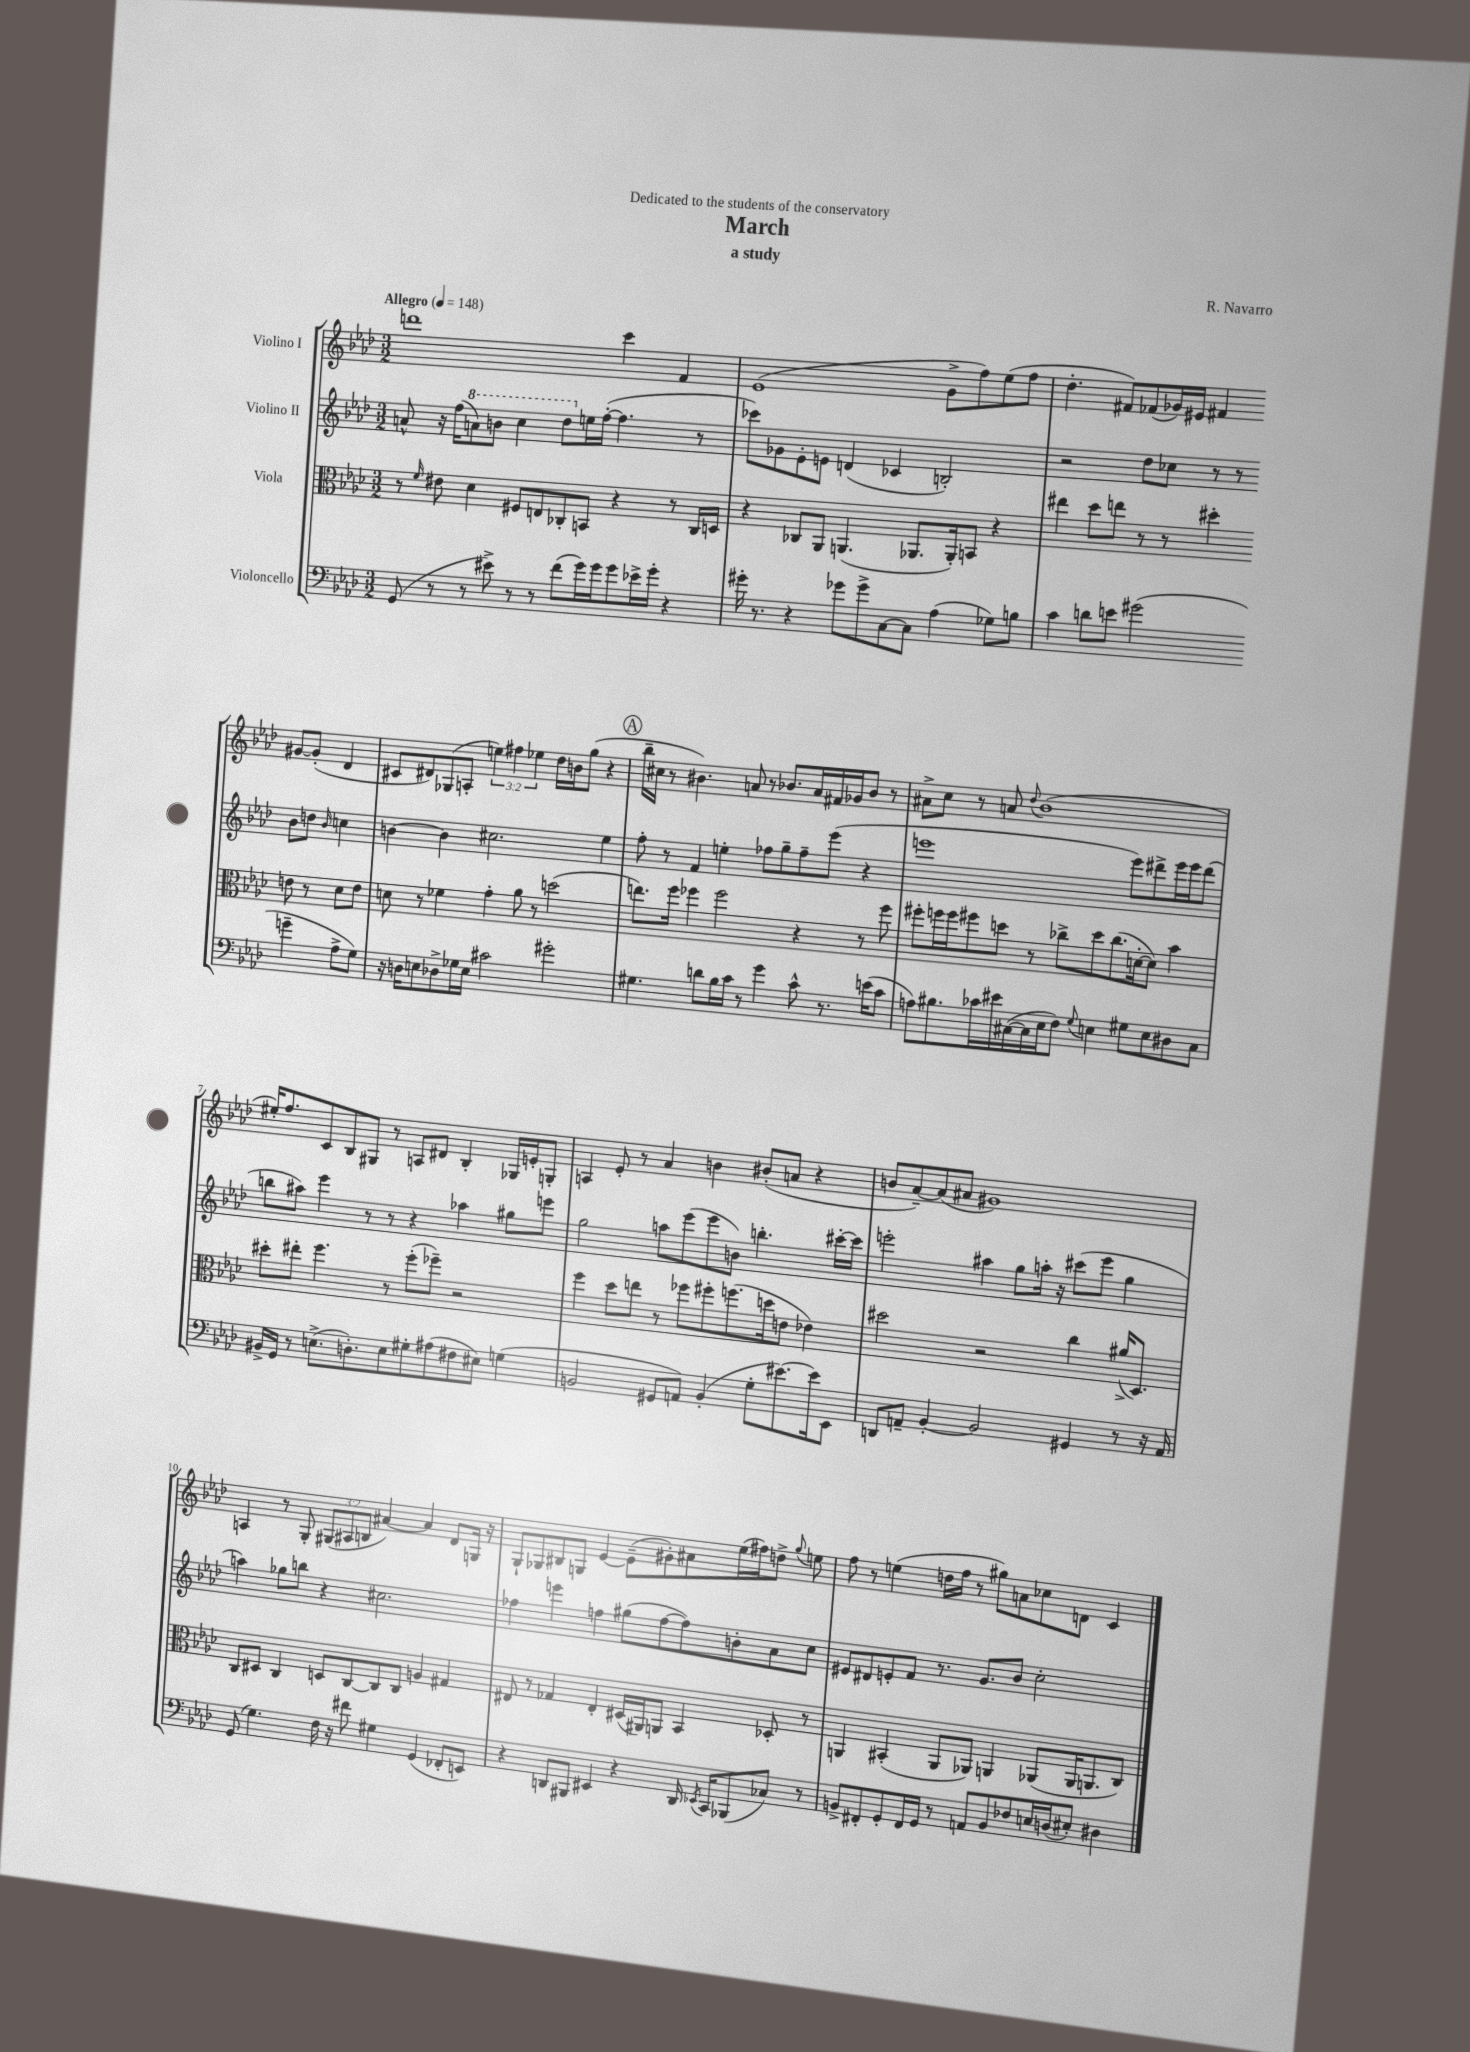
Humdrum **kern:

**kern	**kern	**kern	**kern
*staff4	*staff3	*staff2	*staff1
*clefF4	*clefC3	*clefG2	*clefG2
*k[b-e-a-d-]	*k[b-e-a-d-]	*k[b-e-a-d-]	*k[b-e-a-d-]
*M3/2	*M3/2	*M3/2	*M3/2
*MM148	*MM148	*MM148	*MM148
(8GG	8r	8a^^	1ddd
.	16qqf	.	.
8r	8e#	16r	.
.	.	(16ff	.
8r	4d-	8aa)	.
8e#^)	.	8bb	.
8r	8F#	4ccc	.
8r	8E	.	.
(8f	8C-'	8ddd-	.
16g)	8BB	16ee	.
16g	.	([16ff'	.
8g	4r	4.ff]	4ccc
16e-^	.	.	.
16g'	.	.	.
4r	8r	.	4f
.	16C-	8r	.
.	16D	.	.
=	=	=	=
16g#'	4r	8ccc-)	(1e-
8.r	.	.	.
.	.	8g-	.
4r	8C-	8e-'	.
.	8AA-	8e	.
8g-	(4.AA	(4d	.
8g-^	.	.	.
[8C	.	4c-	.
8C]	8.AA-	.	.
(4A-	.	2B')	8g^
.	16AA-')	.	.
.	8BB	.	8ff)
8G-)	4r	.	(8ee-
8B	.	.	8ff
=	=	=	=
4c	4ee#	2r	4.dd-'
8d	8dd-	.	.
8e	8ee	.	8f#)
(2g#	8r	8dd-	(8f-
.	8r	8cc-	16g-)
.	.	.	16e#
.	4dd#'	8r	4f#
.	.	8r	.
4g~	8e	8b-	[8g#
.	8r	8dd	(8g#']
.	.	16qqb-	.
8A-^	8d-	4cc	4d-
8G)	8e	.	.
=	=	=	=
16r	8d	[4b	8c#
16D	.	.	.
8E	8r	.	8d#)
8D-^	4f-	4b]	(8G-
16G-	.	.	8A'
16E	.	.	.
2c#	4g'	2.cc#	6ee)
.	.	.	6ff#
.	8a-	.	.
.	.	.	6ee-
.	8r	.	.
2g#'	(2dd	.	16dd-
.	.	.	16b
.	.	.	(8gg
.	.	4ee-	4r
=	=	=	=
4.G#	8.ee)	8ff'	16bb-~
.	.	.	16cc#
.	.	8r	8r
.	16ff	.	.
.	4ff-	4f	4.b#)
8d	.	.	.
16B-	2ff-	4ee'	.
16c	.	.	.
8r	.	.	8a
4g	.	8ff-	8r
.	.	8gg~	8.b-
8c^^	4r	8ff-~	.
.	.	.	16a
8.r	.	(8eee-	16f#
.	.	.	16g-
.	8r	4r	8b-
(16e	.	.	.
8c	8ff-	.	8r
=	=	=	=
8A)	8ff#'	1eee	8a#^
8.B#	16ff	.	8cc
.	16ff	.	.
.	8ff#	.	8r
16c-	.	.	.
16e#	8dd	.	8a
([16C#	.	.	.
.	.	.	8qqdd-
16C#]	8r	.	(1b-
16E-	.	.	.
8F)	8cc-^	.	.
8qqG	.	.	.
4E	8dd	.	.
.	(8.cc-	.	.
8G#	.	8eee)	.
.	[16d'	.	.
8E	8d])	8ddd#^	.
8D#	4b-	16eee	.
.	.	16eee	.
8C#	.	(8ddd#	.
=	=	=	=
16BB#^	8dd#'	8bb	16ee#')
16GG	.	.	8.ff
8r	8ee#'	8aa#)	.
(8.E^	4.ff	4eee-	8c
.	.	.	8B-
8.D')	.	.	.
.	.	8r	8G#
8E	8r	8r	8r
8G#'	(8ff'	4r	8A
(8A#	8ff-~)	.	8d#
8F#	2r	4aa-	4B-'
8E#)	.	.	.
(4G	.	8gg#	16G-
.	.	.	16e'
.	.	8eee	8G'
=	=	=	=
2BB	4ff	2gg	4A
.	8dd-	.	8e-'
.	8ee	.	8r
8GG#	8r	8aa	4a-
8AA)	8ff-	(8eee-	.
(4BB'	8ff#'	8eee-	4b
.	(8.ff	8b)	.
8G'	.	4.bb'	(8b#'
.	16dd	.	.
[8.e#)	8e	.	8a
.	4e-)	.	4r
16e#]	.	.	.
8EE-	.	[16ccc#'	.
.	.	16ccc#]	.
=	=	=	=
8DD	2dd#	2eee'	8b
8AA~	.	.	[8a-~)
[4BB-'	.	.	(8a-]
.	.	.	8a#
2BB-]	2r	4aa#	1g#)
.	.	8gg	.
.	.	16aa'	.
.	.	16r	.
4GG#	4cc	(8ccc#	.
.	.	8eee	.
8r	(16a#^	4gg	.
.	8.D-)	.	.
16r	.	.	.
16AA	.	.	.
=	=	=	=
(8GG	8C	4aa)	4A
4.G)	8D#	.	.
.	4C	8gg-	8r
.	.	8bb	8G'
16F	8D	4r	(12G#
16r	.	.	.
.	.	.	12A#
8f#	[8C	.	.
.	.	.	12B
4G#	8C]	2.cc#	[4a#)
.	8C	.	.
(4GG	4A	.	4a#]
8FF-'	4G#	.	8d-
8EE)	.	.	16G
.	.	.	16r
=	=	=	=
4r	8E#	4ff-	8G`
.	8r	.	8G-
8DD	4G-	4eee	8B#
8BBB#	.	.	8G
4EE#	4E#'	4ff	[4e-
4r	(16D#	(8gg#	(8e-~]
.	16AA#)	.	.
.	8AA	[8ff	8g#')
16DD	4BB-	8ff])	8a#
8qEE-	.	.	.
16CC	.	.	.
(8BBB-	.	8b'	(16ee-
.	.	.	16ff#)
8C-)	8D-'	8a-	8dd^
.	.	.	8qqgg
8r	8r	8cc	8ee
=	=	=	=
8BB^	4AA	8e#	8ff
8FF#'	.	8d#	8r
8GG'	(4BB#'	8e'	(4ee
16FF#	.	8f	.
16GG	.	.	.
8r	8AA	8.r	16dd
.	.	.	16ff
8AA	8AA-)	.	8r
.	.	8.g	.
8BB	4AA	.	8gg#)
8F-	.	8b-	8a
16E	(8AA-	2cc'	8cc-
(16D	.	.	.
8E#')	16AA-	.	8d
.	8.AA	.	.
4D#	.	.	4c
.	8C)	.	.
==	==	==	==
*-	*-	*-	*-
